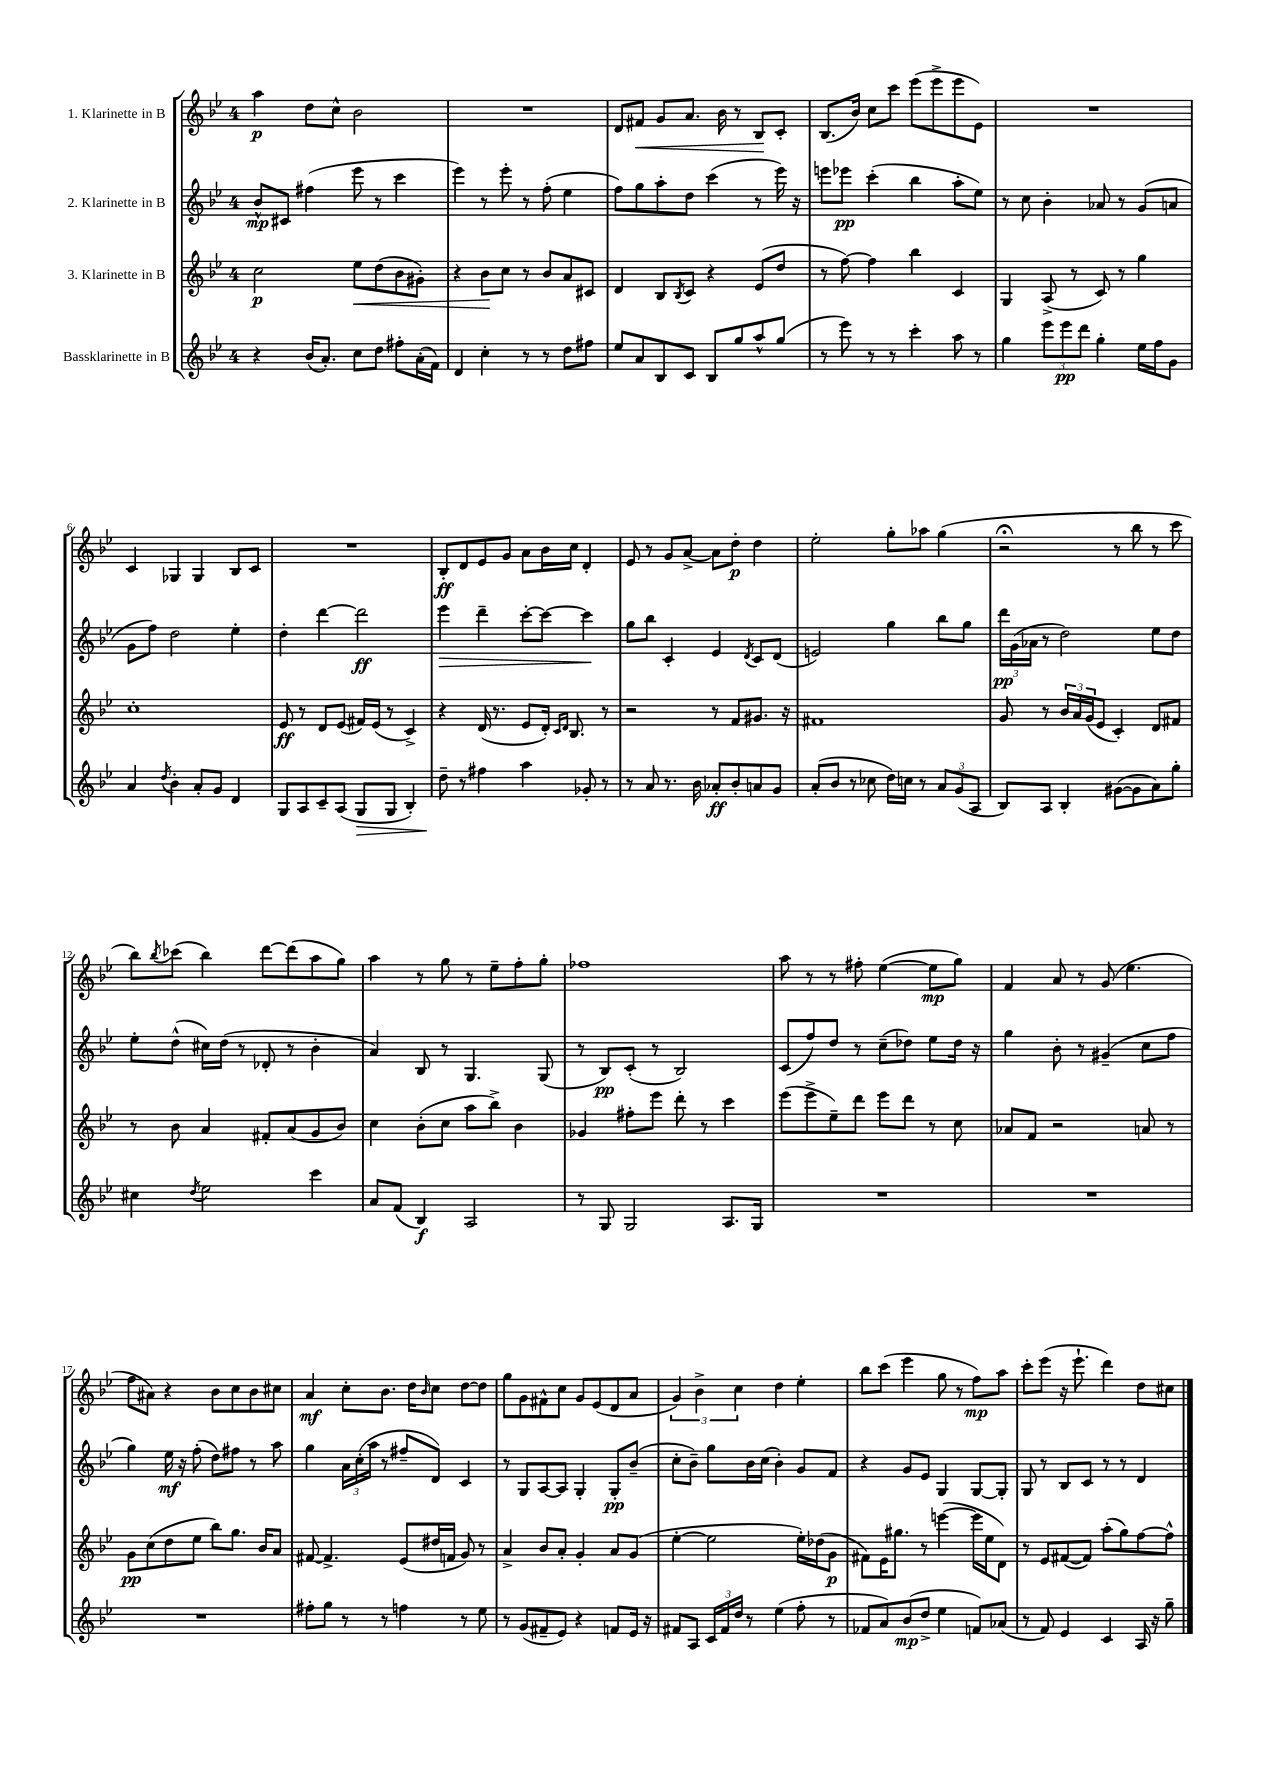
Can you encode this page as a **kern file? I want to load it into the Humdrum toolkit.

**kern	**kern	**kern	**kern
*staff4	*staff3	*staff2	*staff1
*clefG2	*clefG2	*clefG2	*clefG2
*k[b-e-]	*k[b-e-]	*k[b-e-]	*k[b-e-]
*M4/4	*M4/4	*M4/4	*M4/4
4r	2cc	8b-^^	4aa
.	.	8c#	.
(16b-	.	(4ff#	8dd
8.a')	.	.	.
.	.	.	8cc^^
8cc	8ee-	8eee-	2b-
8dd	(8dd	8r	.
8ff#'	8b-	4ccc	.
(16a'	8g#')	.	.
16f)	.	.	.
=	=	=	=
4d	4r	4eee-)	1r
4cc'	8b-	8r	.
.	8cc	8eee-'	.
8r	8r	8r	.
8r	8b-	(8ff'	.
8dd	8a	4ee-	.
8ff#	8c#	.	.
=	=	=	=
8ee-	4d	8ff)	8d
8a	.	8gg	8f#
8B-	8B-	8aa'	8g
.	8qB-	.	.
8c	8c	8dd	8.a
8B-	4r	(4ccc	.
.	.	.	16b-
8gg	.	.	8r
8aa^^	(8e-	8r	8B-
(8gg	8dd	16eee-)	8c'
.	.	16r	.
=	=	=	=
8r	8r	8eee	(8.B-
8eee-)	[8ff)	8eee-	.
.	.	.	16b-)
8r	4ff]	(4ccc'	8cc
8r	.	.	8ccc
4ccc'	4bb-	4bb-	(8eee-
.	.	.	8eee-^
8aa	4c	8aa'	8eee-
8r	.	8ee-)	8e-)
=	=	=	=
4gg	4G	8r	1r
.	.	8cc	.
12eee-	(8A^	4b-'	.
12eee-	.	.	.
.	8r	.	.
12ddd	.	.	.
4gg'	8c)	8a-	.
.	8r	8r	.
16ee-	4gg	(8g	.
16ff	.	.	.
8g	.	8a	.
=	=	=	=
4a	1cc'	8g	4c
.	.	8ff)	.
8qdd	.	.	.
4b-'	.	2dd	4G-
8a'	.	.	4G-
8g	.	.	.
4d	.	4ee-'	8B-
.	.	.	8c
=	=	=	=
8G	8e-	4dd'	1r
8A	8r	.	.
8c~	8d	[4ddd	.
(8A	(8e-	.	.
8G	16f#)	2ddd]	.
.	(16e-	.	.
8G	8r	.	.
4B-')	4c^)	.	.
=	=	=	=
8dd~	4r	4eee-	8B-'
8r	.	.	8d
4ff#	(16d	4ddd~	8e-
.	8.r	.	.
.	.	.	8g
4aa	8e-	[8ccc'	8a
.	16d')	8ccc_	16b-
.	16qqc	.	.
.	16qqd	.	.
.	8.B-	.	16cc
8g-'	.	4ccc]	4d'
8r	8r	.	.
=	=	=	=
8r	2r	8gg	8e-
8a	.	8bb-	8r
8.r	.	4c'	8g
.	.	.	[8a^
16b-	.	.	.
8a-'	8r	4e-	8a]
8b-'	8f	.	8dd'
.	.	8qd	.
8a	8.g#	8c	4dd
8g	.	(8d	.
.	16r	.	.
=	=	=	=
(8a'	1f#	2e)	2ee-'
8b-	.	.	.
8r	.	.	.
8cc-	.	.	.
16dd)	.	4gg	8gg'
16cc	.	.	.
8r	.	.	8aa-
12a	.	8bb-	(4gg
(12g	.	.	.
.	.	8gg	.
12A	.	.	.
=	=	=	=
8B-)	8g	24ddd	2r;
.	.	(24g	.
.	.	24a-	.
8A	8r	8r	.
4B-'	24b-	2dd)	.
.	24a	.	.
.	(24g	.	.
.	8e-	.	.
([8g#	4c')	.	8r
8g#]	.	.	8bb-
8a)	8d	8ee-	8r
8gg'	8f#	8dd	8ccc
=	=	=	=
4cc#	8r	8ee-'	8bb-)
.	.	.	8qbb-
.	8b-	(8dd^^	(8ccc-
8qdd	.	.	.
2ee-	4a	16cc#)	4bb-)
.	.	(16dd	.
.	.	8r	.
.	8f#'	8d-'	[8ddd
.	(8a	8r	(8ddd]
4ccc	8g	4b-'	8aa
.	8b-)	.	8gg)
=	=	=	=
8a	4cc	4a)	4aa
(8f	.	.	.
4B-)	(8b-'	8B-	8r
.	8cc	8r	8gg
2A	8aa	4.G	8r
.	8bb-^)	.	8ee-~
.	4b-	.	8ff'
.	.	(8G	8gg'
=	=	=	=
8r	4g-	8r	1ff-
8G	.	8B-)	.
2G	8ff#'	(8c'	.
.	8eee-	8r	.
.	8ddd'	2B-)	.
.	8r	.	.
8.A	4ccc	.	.
16G	.	.	.
=	=	=	=
1r	(8eee-	(8c	8aa
.	8eee-^	8ff)	8r
.	8ee-~)	8dd	8r
.	8ddd	8r	8ff#'
.	8eee-	(8cc~	([4ee-
.	8ddd	8dd-)	.
.	8r	8ee-	8ee-]
.	8cc	16dd-	8gg)
.	.	16r	.
=	=	=	=
1r	8a-	4gg	4f
.	8f	.	.
.	2r	8b-'	8a
.	.	8r	8r
.	.	(4g#~	(8g
.	.	.	4.ee-
.	8a	8cc	.
.	8r	8ff	.
=	=	=	=
1r	8g	4gg)	8ff
.	(8cc	.	8a#)
.	8dd	16ee-	4r
.	.	16r	.
.	8ee-	(8ff'	.
.	8bb-)	8dd)	8b-
.	8.gg	8ff#	8cc
.	.	8r	8b-
.	16b-	.	.
.	8a	8aa	8cc#
=	=	=	=
8ff#'	[8f#	4gg	4a
8gg	4.f#^]	.	.
8r	.	24a	8cc'
.	.	(24cc'	.
.	.	24aa	.
8r	.	8r	8.b-
4ff	(8e-	8ff#~	.
.	.	.	16dd
.	.	.	16qqb-
.	16dd#	8d)	8cc
.	16f	.	.
8r	8g)	4c	[8dd
8ee-	8r	.	8dd]
=	=	=	=
8r	4a^	8r	8gg
(8g	.	8G	8g
8f#~	8b-	[8A	8f#^^
8e-)	8a'	8A]	8cc
4r	4g'	4G'	8g
.	.	.	(8e-
8f	8a	8G'	8d
16e-	(8g	(8b-~	8a
16r	.	.	.
=	=	=	=
8f#	[4ee-'	8cc'	6g)
8A	.	8b-~)	.
.	.	.	6b-^
24c	2ee-]	8gg	.
24f#	.	.	.
24dd	.	.	6cc
8r	.	16b-	.
.	.	(16cc	.
(4ee-	.	4b-')	4dd
8ff'	16ee-')	8g	4ee-'
.	(16dd-	.	.
8r	8g	8f	.
=	=	=	=
8f-	8f#)	4r	8bb-
8a)	16e-	.	(8ccc
.	8.gg#	.	.
(8b-	.	8g	4eee-
8dd^	8r	8e-	.
4ee-	([4eee	4G	8gg
.	.	.	8r
8f)	16eee]	[8G	8ff)
.	16ee-	.	.
(8a-	8d)	8G']	8aa
=	=	=	=
8r	8r	8G	8ccc'
8f)	8e-	8r	(8eee-
4e-	([8f#	8B-	16r
.	.	.	8.eee-`
.	8f#])	8c	.
4c	(8aa'	8r	4ddd)
.	8gg)	8r	.
16A	[8ff	4d	8dd
16r	.	.	.
8gg~	8ff^^]	.	8cc#
==	==	==	==
*-	*-	*-	*-
